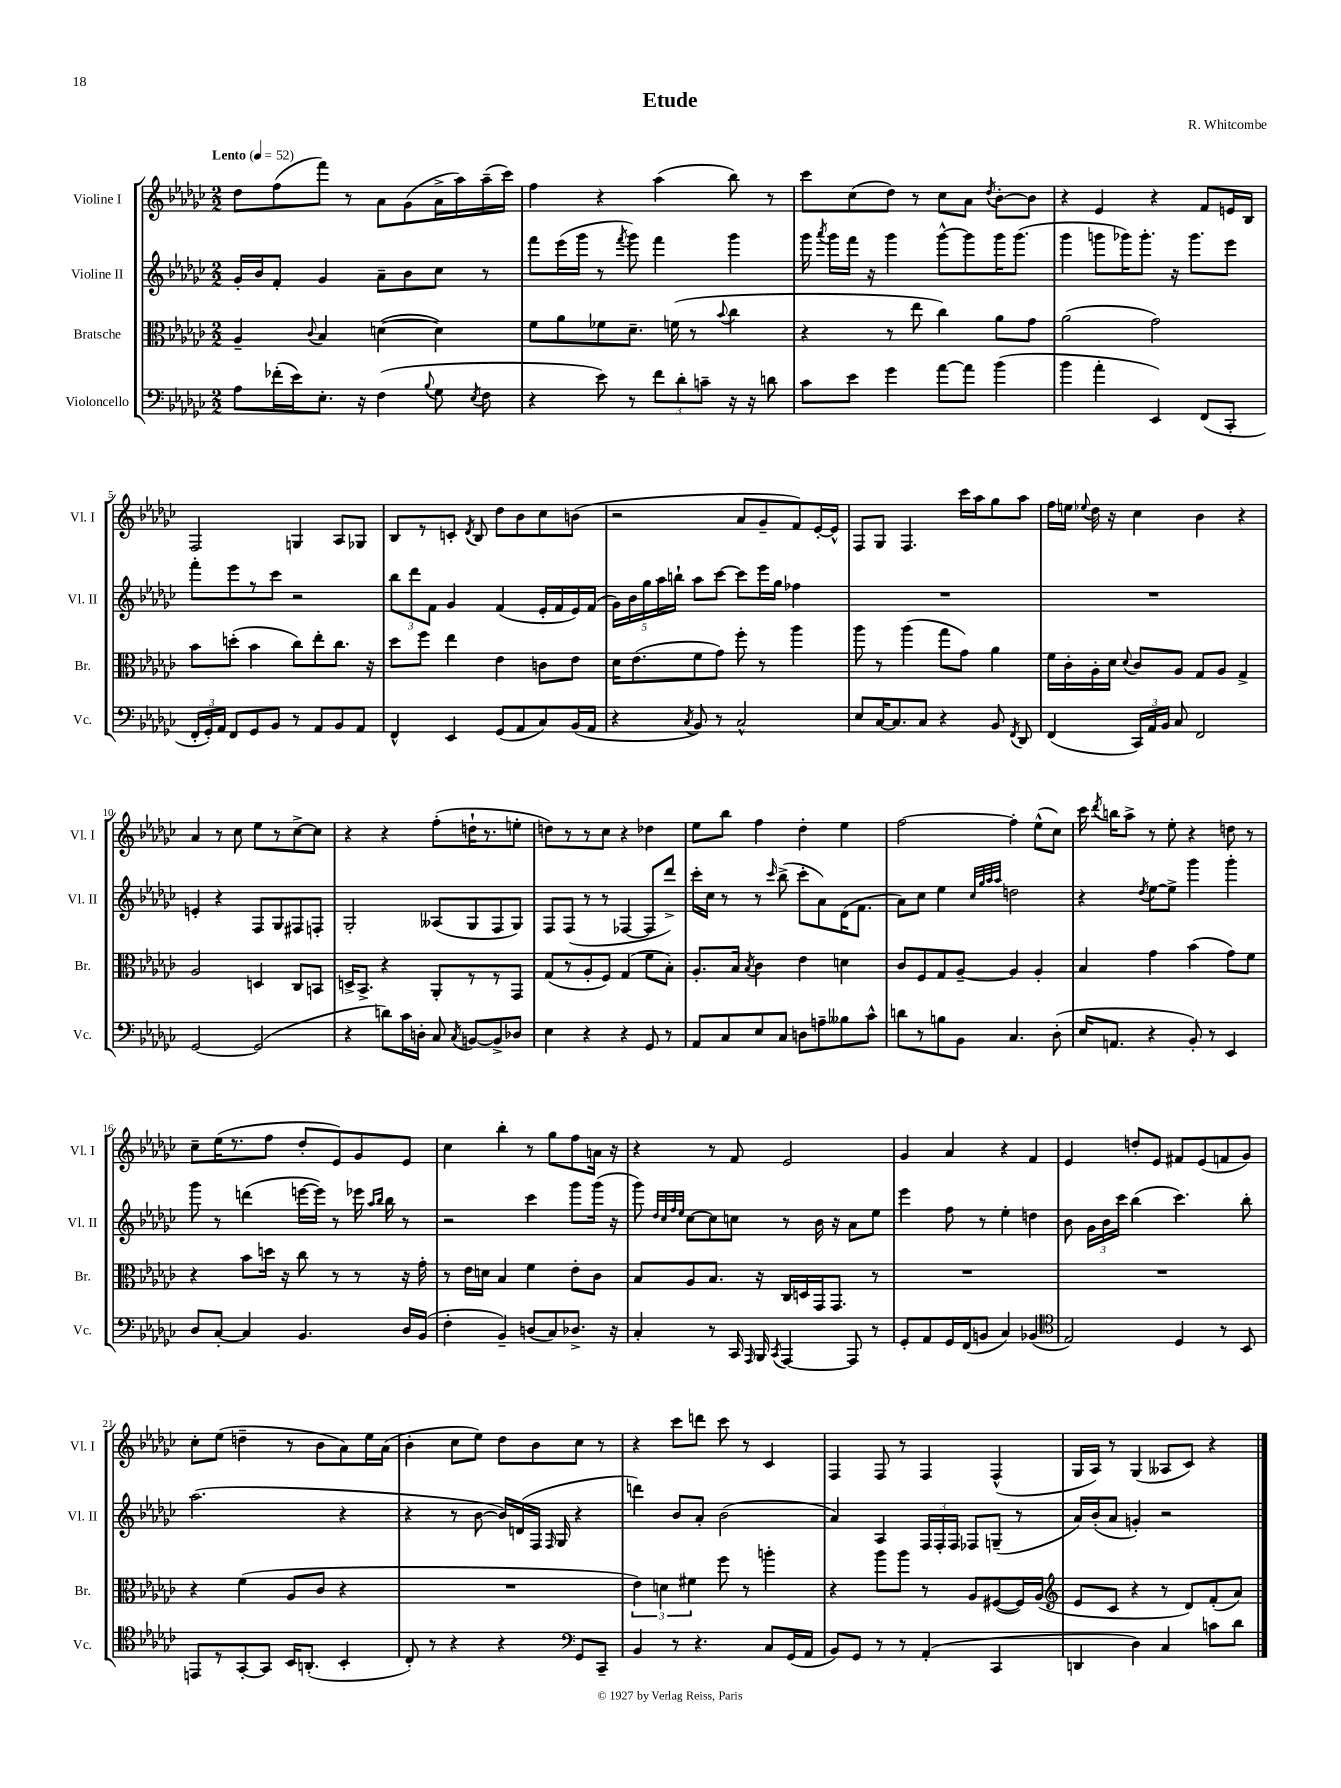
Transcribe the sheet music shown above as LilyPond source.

\header { title = "Etude" composer = "R. Whitcombe" }
<<
\new StaffGroup <<
\new Staff = "s0" \with { instrumentName = "Violine I" shortInstrumentName = "Vl. I" } {
    \clef treble \key ges \major \numericTimeSignature \time 2/2 \tempo "Lento" 4 = 52
    \autoBeamOff des''8[ f''8( f'''8]) r8 aes'8[ ges'8( aes'16-> aes''16) aes''16--( ces'''16]) |
    f''4 r4 aes''4( bes''8) r8 |
    ces'''8[ ces''8( des''8]) r8 ces''8[ aes'8] \acciaccatura { des''8 } bes'8[~-. bes'8] |
    r4 ees'4 r4 f'8[ e'16 bes16] |
    f2 g4 aes8[ ges8] |
    bes8[ r8 c'8]-. \acciaccatura { des'8 } bes8 des''8[ bes'8 ces''8 b'8]( |
    r2 aes'8[ ges'8-- f'8) ees'16~-. ees'16]-^ |
    f8[ ges8] f4. ces'''16[ aes''16 ges''8 aes''8] |
    f''16[ e''16] \appoggiatura { ees''8 } des''16 r16 ces''4 bes'4 r4 |
    aes'4 r8 ces''8 ees''8[ r8 ces''8~-> ces''8] |
    r4 r4 f''8[-.( d''16-! r8. e''8]-. |
    d''8[) r8 r8 ces''8] r4 des''4 |
    ees''8[ bes''8] f''4 des''4-. ees''4 |
    f''2~ f''4-. ees''8[-^( ces''8]) |
    ces'''16 \acciaccatura { des'''8 } b''16[ aes''8]-> r8 ees''8-. r4 d''8 r8 |
    ces''8[-- ees''16( r8. f''8] des''8[-. ees'8) ges'8 ees'8] |
    ces''4 bes''4-. r8 ges''8[ f''8 a'16] r16 |
    r4 r8 f'8 ees'2 |
    ges'4 aes'4 r4 f'4 |
    ees'4 d''8[-. ees'8] fis'8[ ees'8( f'8 ges'8]) |
    ces''8[-. ees''8]( d''4-- r8 bes'8[ aes'8) ees''16 aes'16]( |
    bes'4-. ces''8[ ees''8]) des''8[ bes'8 ces''8] r8 |
    r4 ces'''8[ d'''8] ces'''8 r8 ces'4 |
    f4 f8 r8 f4 f4-^( |
    ges16[ aes16]) r8 ges4( aeses8[ ces'8]) r4 \bar "|." |
}
\new Staff = "s1" \with { instrumentName = "Violine II" shortInstrumentName = "Vl. II" } {
    \clef treble \key ges \major \numericTimeSignature \time 2/2
    \autoBeamOff ges'16[-. bes'16 f'8]-. ges'4 aes'8[-- bes'8 ces''8] r8 |
    f'''8[ ees'''16( ges'''16] r8 \acciaccatura { f'''8 } ges'''8) f'''4 ges'''4 |
    ges'''16 \acciaccatura { aes'''8 } ges'''16[ f'''16] r16 ges'''4 ges'''8[~-^ ges'''8 ges'''16 ges'''8.]( |
    ges'''4 g'''8[ ges'''16) ges'''8.]-. r16 ges'''8.[ ees'''8] |
    f'''8[-. ees'''8 r8 ces'''8] r2 |
    \tuplet 3/2 { bes''8[ des'''8 f'8] } ges'4 f'4( ees'16[-. f'16 ees'16) f'16]( |
    \tuplet 5/4 { ges'16[) bes'16 ges''16 aes''16 b''16]-! } aes''8[ ces'''8]~ ces'''8[ ees'''16 ges''16] fes''4 |
    R1 |
    R1 |
    e'4-. r4 f8[ ges8 fis8 f8]-. |
    ges2-. aeses8[( ges8 f8 ges8]) |
    f8[ f8]( r8 r8 fes4~ fes8[ des'''8]->) |
    ces'''16[-. ces''16] r8 r8 \grace { ces'''16 } bes''8->( ces'''8[-. aes'8) des'16( f'8.] |
    aes'8[) ces''8] ees''4 \grace { ces''32[ ges''32 aes''32 aes''32] } d''2 |
    r4 \acciaccatura { des''8 } ees''8[~ ees''8]-> ges'''4 ges'''4-. |
    ges'''8 r8 d'''4( e'''16[~ e'''16]) r8 ees'''16 \grace { aes''16[ bes''16] } bes''16 r8 |
    r2 ces'''4 ges'''8[ ges'''16]( r16 |
    ges'''8) \grace { des''32[ ces''32 f''32 ees''32] } ces''8[~ ces''8 c''8] r8 bes'16 r16 aes'8[ ees''8] |
    ees'''4 f''8 r8 ees''4-. d''4 |
    bes'8 \tuplet 3/2 { ges'16[ bes'16 ces'''16] } bes''4( ces'''4.) bes''8-. |
    aes''2.( r4 |
    r4 r8 bes'8~ bes'16[) d'16( f16] \grace { f16 } ges16 r4 |
    d'''4) bes'8[ aes'8]-. bes'2( |
    aes'4) aes4 \tuplet 3/2 { f16[ f16-. f16] } fes8[ g8]--( r8 |
    aes'16[) bes'16-.( aes'8] g'4-.) r2 \bar "|." |
}
\new Staff = "s2" \with { instrumentName = "Bratsche" shortInstrumentName = "Br." } {
    \clef alto \key ges \major \numericTimeSignature \time 2/2
    \autoBeamOff aes4-- \appoggiatura { ces'8 } bes4 d'4~( d'4) |
    f'8[ aes'8 fes'8 des'8.]-- f'16( r8 \appoggiatura { bes'8 } ces''4 |
    r4 r8 ees''8 ces''4) aes'8[ ges'8] |
    aes'2( ges'2) |
    bes'8[ d''8]-.( bes'4 ces''8[) ees''8-. ces''8.] r16 |
    des''8[ f''8] ees''4 ees'4 c'8[ ees'8] |
    des'16[ ees'8.( f'8 ges'8]) f''8-. r8 aes''4 |
    aes''8 r8 aes''4( ges''8[ ges'8]) aes'4 |
    f'16[ ces'16-. aes16-. des'16] \appoggiatura { des'8 } ces'8[ aes8] ges8[ aes8] ges4-> |
    aes2 d4 ces8[ b,8] |
    d16[-> bes,8.]-> r4 aes,8[-. r8 r8 ges,8] |
    ges8[( r8 aes8-. f8]) ges4( f'8[ bes8]-.) |
    aes8.[-. bes16] \acciaccatura { bes8 } ces'4 ees'4 d'4 |
    ces'8[ f8 ges8 aes8]~-- aes4 aes4-. |
    bes4 ges'4 bes'4( ges'8[) f'8] |
    r4 bes'8[ d''16] r16 ces''8 r8 r8 r16 ges'16-. |
    r8 ees'16[ d'16] bes4 f'4 ees'8[-. ces'8] |
    bes8[ aes8 bes8.] r16 ces16[ d16 ges,16 ges,8.] r8 |
    R1 |
    R1 |
    r4 f'4( aes8[ ces'8] r4 |
    R1 |
    \tuplet 3/2 { ees'4) d'4 fis'4 } f''8 r8 a''4-. |
    r4 aes''8[ aes''8] r8 aes8[ fis8~( fis16) aes16]( |
    \clef treble ees'8[ ces'8] r4 r8 des'8[) f'8-.( aes'8]) \bar "|." |
}
\new Staff = "s3" \with { instrumentName = "Violoncello" shortInstrumentName = "Vc." } {
    \clef bass \key ges \major \numericTimeSignature \time 2/2
    \autoBeamOff aes8[ fes'16-.( ees'16) ees8.]-. r16 f4( \appoggiatura { bes8 } ges8 \acciaccatura { ees8 } f8 |
    r4 ees'8) r8 \tuplet 3/2 { f'8[ des'8-. c'8]-- } r16 r16 d'8 |
    ces'8[ ees'8] ges'4 aes'8[~ aes'8] bes'4( |
    bes'4 aes'4-. ees,4) f,8[( ces,8]-. |
    \tuplet 3/2 { f,16[-. ges,16-.) aes,16] } f,8[ ges,8 bes,8] r8 aes,8[ bes,8 aes,8] |
    f,4-^ ees,4 ges,8[( aes,8 ces8) bes,16( aes,16] |
    r4 \acciaccatura { ces8 } bes,8) r8 ces2-^ |
    ees8[ ces16~ ces8. ces8] r4 bes,8 \acciaccatura { f,8 } des,8 |
    f,4( \tuplet 3/2 { ces,16[) aes,16 bes,16] } ces8 f,2 |
    ges,2~ ges,2( |
    r4 d'8[) ces'16 d16]-. ces8 \acciaccatura { ces8 } b,8[~ b,8-> des8] |
    ees4 r4 r4 ges,8 r8 |
    aes,8[ ces8 ees8 ces8] d8[ a8-- beses8 ces'8]-^ |
    d'8[ r8 b8 bes,8] ces4. des8-.( |
    ees16[ a,8.] r4 bes,8-.) r8 ees,4 |
    des8[ ces8]~-. ces4 bes,4. des16[ bes,16]( |
    f4-. bes,4--) d8[( ces8) des8.]-> r16 |
    ces4-. r8 ces,16 \grace { aes,,16 } bes,,16 \acciaccatura { ces,8 } aes,,4~ aes,,8 r8 |
    ges,8[-. aes,8 ges,16 f,16( b,8] ces4) bes,4( |
    \clef tenor ees2) des4 r8 bes,8 |
    e,8[ r8 ges,8~-. ges,8] bes,16[ a,8.]-.( bes,4-. |
    ces8-.) r8 r4 r4 \clef bass ges,8[ ces,8]-- |
    bes,4 r8 r4. ces8[ ges,16( aes,16] |
    bes,8[) ges,8] r8 r8 aes,4-.( ces,4 |
    d,4 des4) ces4 c'8[ des'8] \bar "|." |
}
>>
>>
